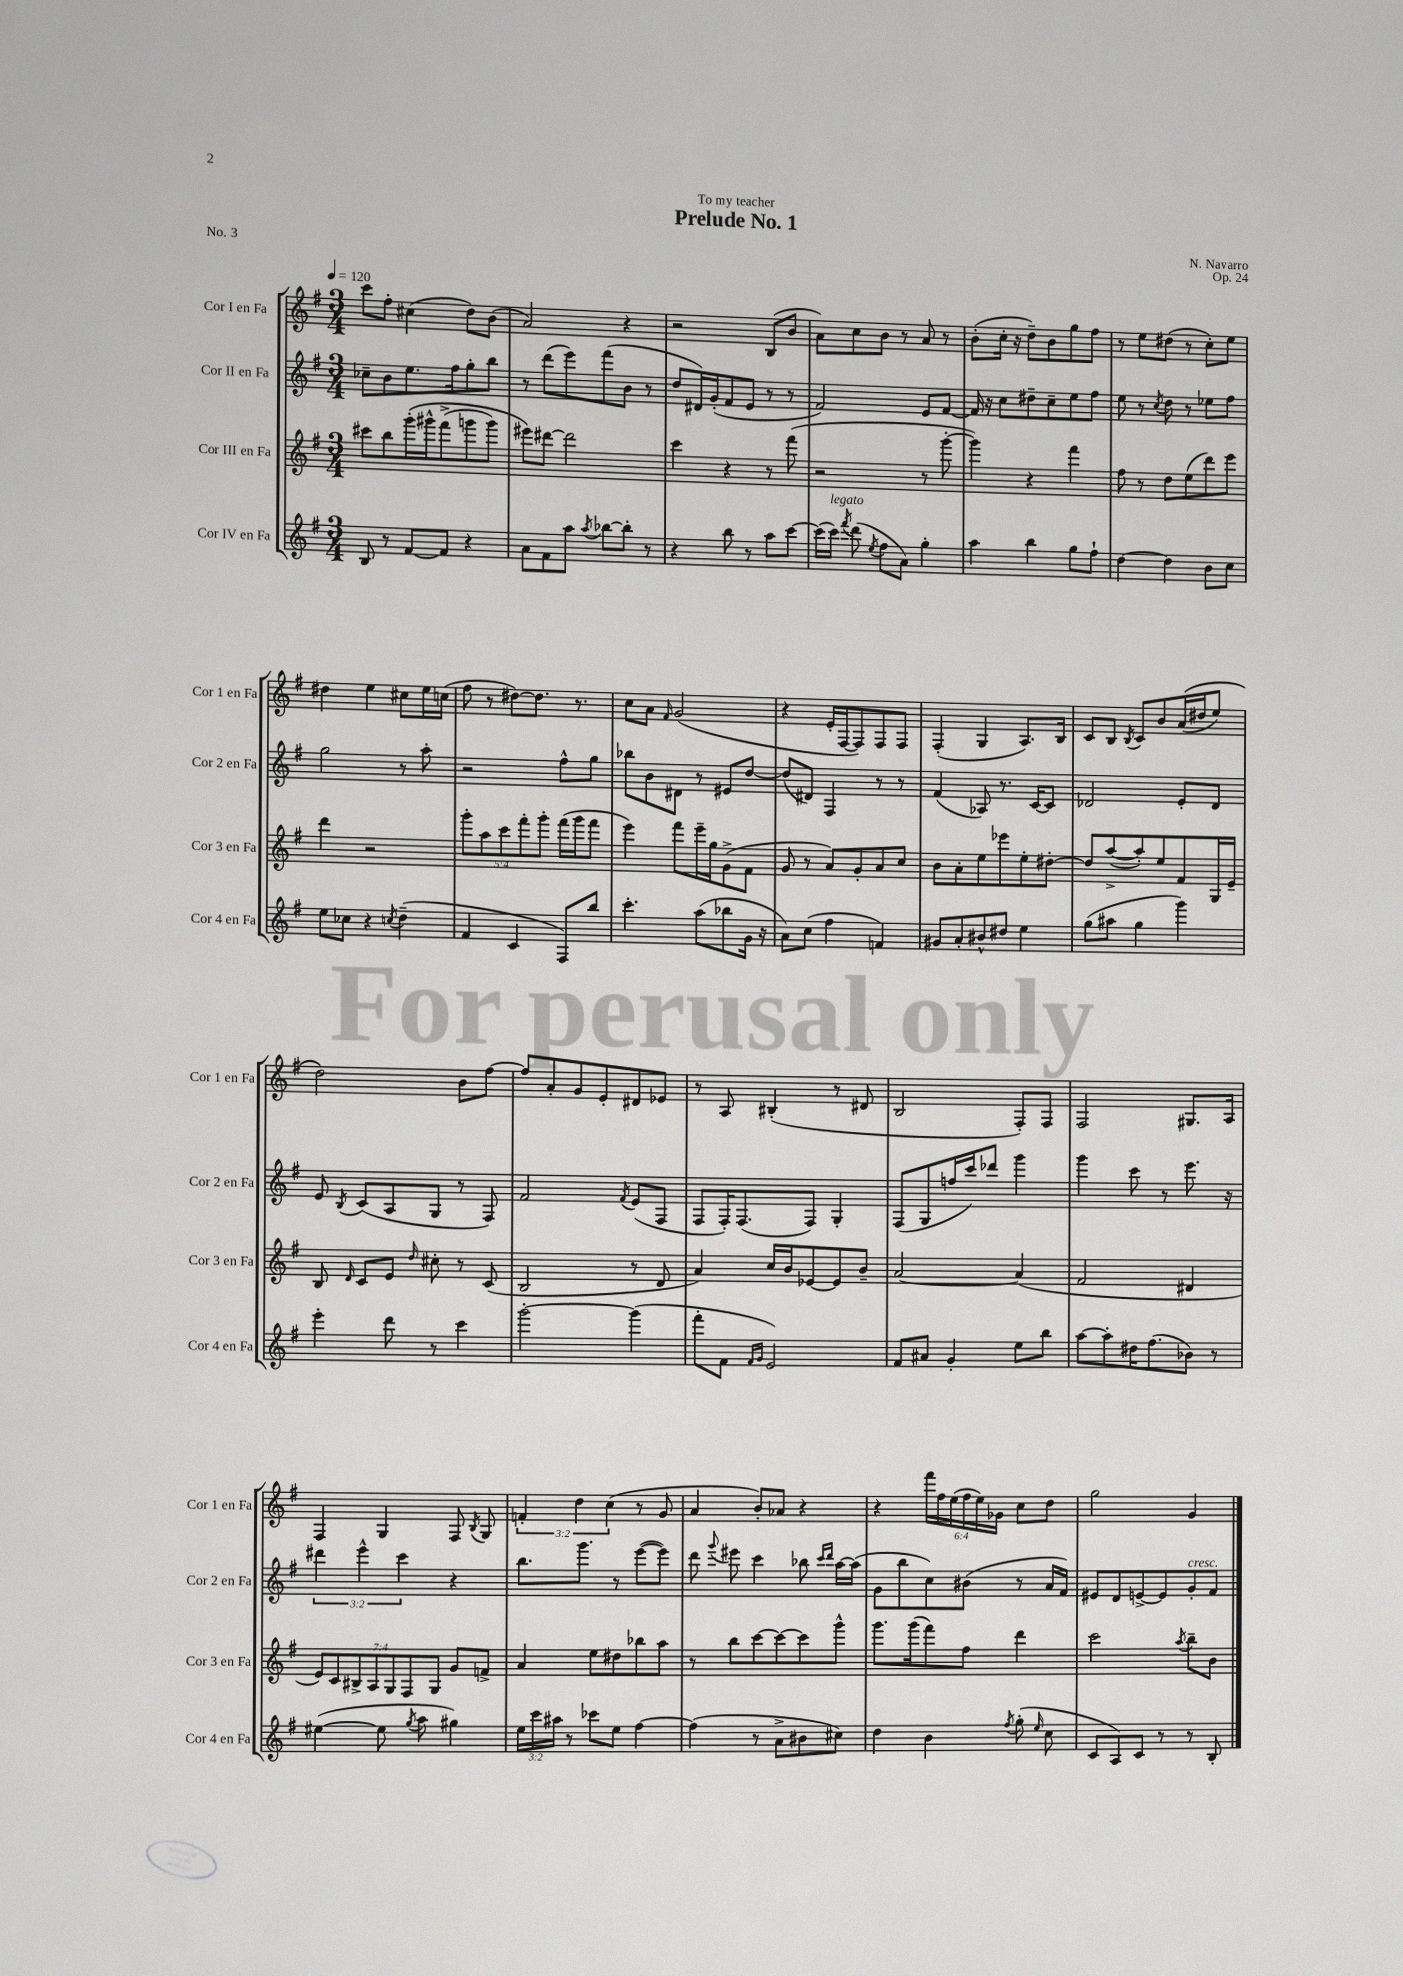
\header { title = "Prelude No. 1" composer = "N. Navarro" dedication = "To my teacher" opus = "Op. 24" piece = "No. 3" }
<<
\new StaffGroup <<
\new Staff = "s0" \with { instrumentName = "Cor I en Fa" shortInstrumentName = "Cor 1 en Fa" } {
    \clef treble \key g \major \numericTimeSignature \time 3/4 \override Staff.TupletNumber.text = #tuplet-number::calc-fraction-text \tempo 4 = 120
    \autoBeamOff c'''8[ fis''8]-. cis''4( d''8[) b'8]( |
    a'2) r4 |
    r2 b8[( b'8] |
    a'8[) c''8 b'8] r8 a'8 r8 |
    b'8[-.( c''16]-. r16 d''8[--) b'8 g''8 fis''8] |
    r8 e''8[ dis''8]( r8 c''8[-.) e''8] |
    dis''4 e''4 cis''8[ e''16 c''16]( |
    fis''8 r8 dis''8[~) dis''8.] r8. |
    c''8[ a'8] \grace { fis'16 } g'2( |
    r4 e'16[-. fis16~ fis8) fis8 fis8] |
    fis4-.( g4 a8.[) b16] |
    c'8[ b8] \acciaccatura { b8 } c'8[ b'8 a'16(\( dis''16 e''8]) |
    d''2\) b'8[ fis''8]~ |
    fis''8[ a'8-. g'8 e'8-. dis'8 ees'8] |
    r8 a8 bis4-.( r8 dis'8 |
    b2 fis8[-.) fis8] |
    fis2 gis8.[ a16] |
    fis4 g4 fis8 \acciaccatura { b8 } g8 |
    \tuplet 3/2 { f'4-. d''4 c''4( } r8 g'8 |
    a'4 b'8[-.) aes'8] r4 |
    r4 \tuplet 6/4 { fis'''16[ fis''16 e''16( fis''16 e''16) ges'16] } c''8[ d''8] |
    g''2 g'4 \bar "|." |
}
\new Staff = "s1" \with { instrumentName = "Cor II en Fa" shortInstrumentName = "Cor 2 en Fa" } {
    \clef treble \key g \major \numericTimeSignature \time 3/4 \override Staff.TupletNumber.text = #tuplet-number::calc-fraction-text
    \autoBeamOff ces''8[-- b'8 e''8. fis''16 g''8-. b''8] |
    r8 d'''8[( e'''8) fis'''8( b'8] r8 |
    d''8[ dis'16) g'16-.( fis'8 e'8] r8 r8 |
    fis'2) e'8[ fis'8]~ |
    fis'16 r16 c''8[ dis''8-- c''8-- e''8 fis''8] |
    e''8 r8 \acciaccatura { c''8 } d''8 r8 ees''8[ fis''8] |
    g''2 r8 a''8-. |
    r2 fis''8[-^ g''8] |
    bes''8[ b'8 dis'8] r8 eis'8[ d''8]~ |
    d''8[( dis'8]) fis4 r8 r8 |
    fis'4( aes8) r8. c'16[~ c'8] |
    des'2 e'8[-. des'8] |
    e'8 \acciaccatura { b8 } c'8[( a8 g8] r8 fis8) |
    fis'2 \acciaccatura { fis'8 } e'8[( fis8] |
    fis8[ fis16-.) fis8.( fis8]) g4-. |
    fis8[( g8 f''16 c'''16) des'''8] g'''4 |
    g'''4 c'''8 r8 e'''8. r16 |
    \tuplet 3/2 { dis'''4 e'''4-^ c'''4 } r4 |
    b''8.[ g'''8.] r8 e'''8[~( e'''8]) |
    d'''8 \appoggiatura { g'''8 } eis'''8 c'''4 bes''8 \grace { c'''16[ d'''16] } a''16[~ a''16]( |
    g'8[ b''8 c''8) bis'8]( r8 a'16[ fis'16]) |
    eis'8[ d'8 e'8~-> e'8 g'8-.^\markup { \italic "cresc." } fis'8] \bar "|." |
}
\new Staff = "s2" \with { instrumentName = "Cor III en Fa" shortInstrumentName = "Cor 3 en Fa" } {
    \clef treble \key g \major \numericTimeSignature \time 3/4 \override Staff.TupletNumber.text = #tuplet-number::calc-fraction-text
    \autoBeamOff cis'''8[ b''8 g'''16-.\( gis'''16-^ fis'''8->( g'''8 g'''8]) |
    eis'''8[\) dis'''8]~ dis'''2 |
    c'''4 r4 r8 fis'''8( |
    r2 r8 g'''8~-. |
    g'''4) r4 fis'''4 |
    fis''8 r8 d''8[ e''8( d'''8) e'''8] |
    d'''4 r2 |
    \tuplet 5/4 { g'''8[-. a''8 c'''8 fis'''8-. g'''8]-. } fis'''16[( g'''16 fis'''8] |
    e'''4) fis'''8[ e'''16-- g''16 g'8->( fis'8] |
    g'8 r8 a'8[) g'8-. a'8 c''8] |
    b'8[ a'8-. e''8 ees'''8 e''8-. dis''8]~-. |
    dis''8[ a''8~->( a''8-.) e''8 fis'8 g16 e'16]-- |
    b8 \grace { d'16 } c'8[ e'8] \grace { d''16 } cis''8-. r8 c'8( |
    b2 r8 d'8 |
    a'4) c''16[ b'16 ees'8~ ees'8 b'8]-- |
    a'2~ a'4( |
    fis'2 dis'4 |
    \tuplet 7/4 { e'8[) c'8 bis8-> a8 g8 fis8 g8] } g'8[ f'8]-> |
    a'4 e''8[ dis''8 bes''8 a''8] |
    r8 b''8[ c'''8~ c'''8~ c'''8 g'''8]-^ |
    g'''8.[ g'''16( fis'''8) fis''8] d'''4 |
    c'''2 \acciaccatura { a''8 } b''8[-- b'8] \bar "|." |
}
\new Staff = "s3" \with { instrumentName = "Cor IV en Fa" shortInstrumentName = "Cor 4 en Fa" } {
    \clef treble \key g \major \numericTimeSignature \time 3/4 \override Staff.TupletNumber.text = #tuplet-number::calc-fraction-text
    \autoBeamOff b8 r8 fis'8[~ fis'8] r4 |
    a'8[ fis'8 a''8] \acciaccatura { a''8 } bes''8[~ bes''8]-. r8 |
    r4 b''8 r8 a''8[ c'''8]~ |
    c'''16[( c'''16]^\markup { \italic "legato" }) \acciaccatura { fis'''8 } d'''8( \acciaccatura { e''8 } fis''8[ a'8]) g''4-. |
    a''4 b''4 g''8[ fis''8]-! |
    d''4~ d''4 b'8[ c''8] |
    e''8[ ces''8] r4 \acciaccatura { c''8 } d''4--( |
    fis'4 c'4 fis8[) b''8] |
    c'''4.-. a''8[( bes''8 g'16] r16 |
    a'8[) c''8]( fis''4 f'4) |
    gis'8[ a'8-. bis'8-^ dis''8] e''4 |
    g''8[( ais''8] g''4 g'''4) |
    e'''4-. d'''8 r8 c'''4 |
    g'''2~-. g'''4( |
    fis'''8[-. fis'8] \grace { fis'16[ g'16] } e'2) |
    fis'8[ ais'8] g'4-. e''8[ b''8] |
    a''8[~ a''8-. dis''16 fis''8.( bes'8]) r8 |
    eis''4~( eis''8 \acciaccatura { g''8 } a''8 gis''4) |
    \tuplet 3/2 { e''16[ c'''16 ais''16] } r8 ces'''8[ e''8] fis''4~ |
    fis''4( r8 a'8[-> bis'8 cis''8]) |
    d''4 b'4 \acciaccatura { fis''8 } g''8-.( \grace { e''16 } c''8 |
    c'8[ a8) c'8] r8 r8 b8-. \bar "|." |
}
>>
>>
\layout { \context { \Score \remove "Bar_number_engraver" } }
